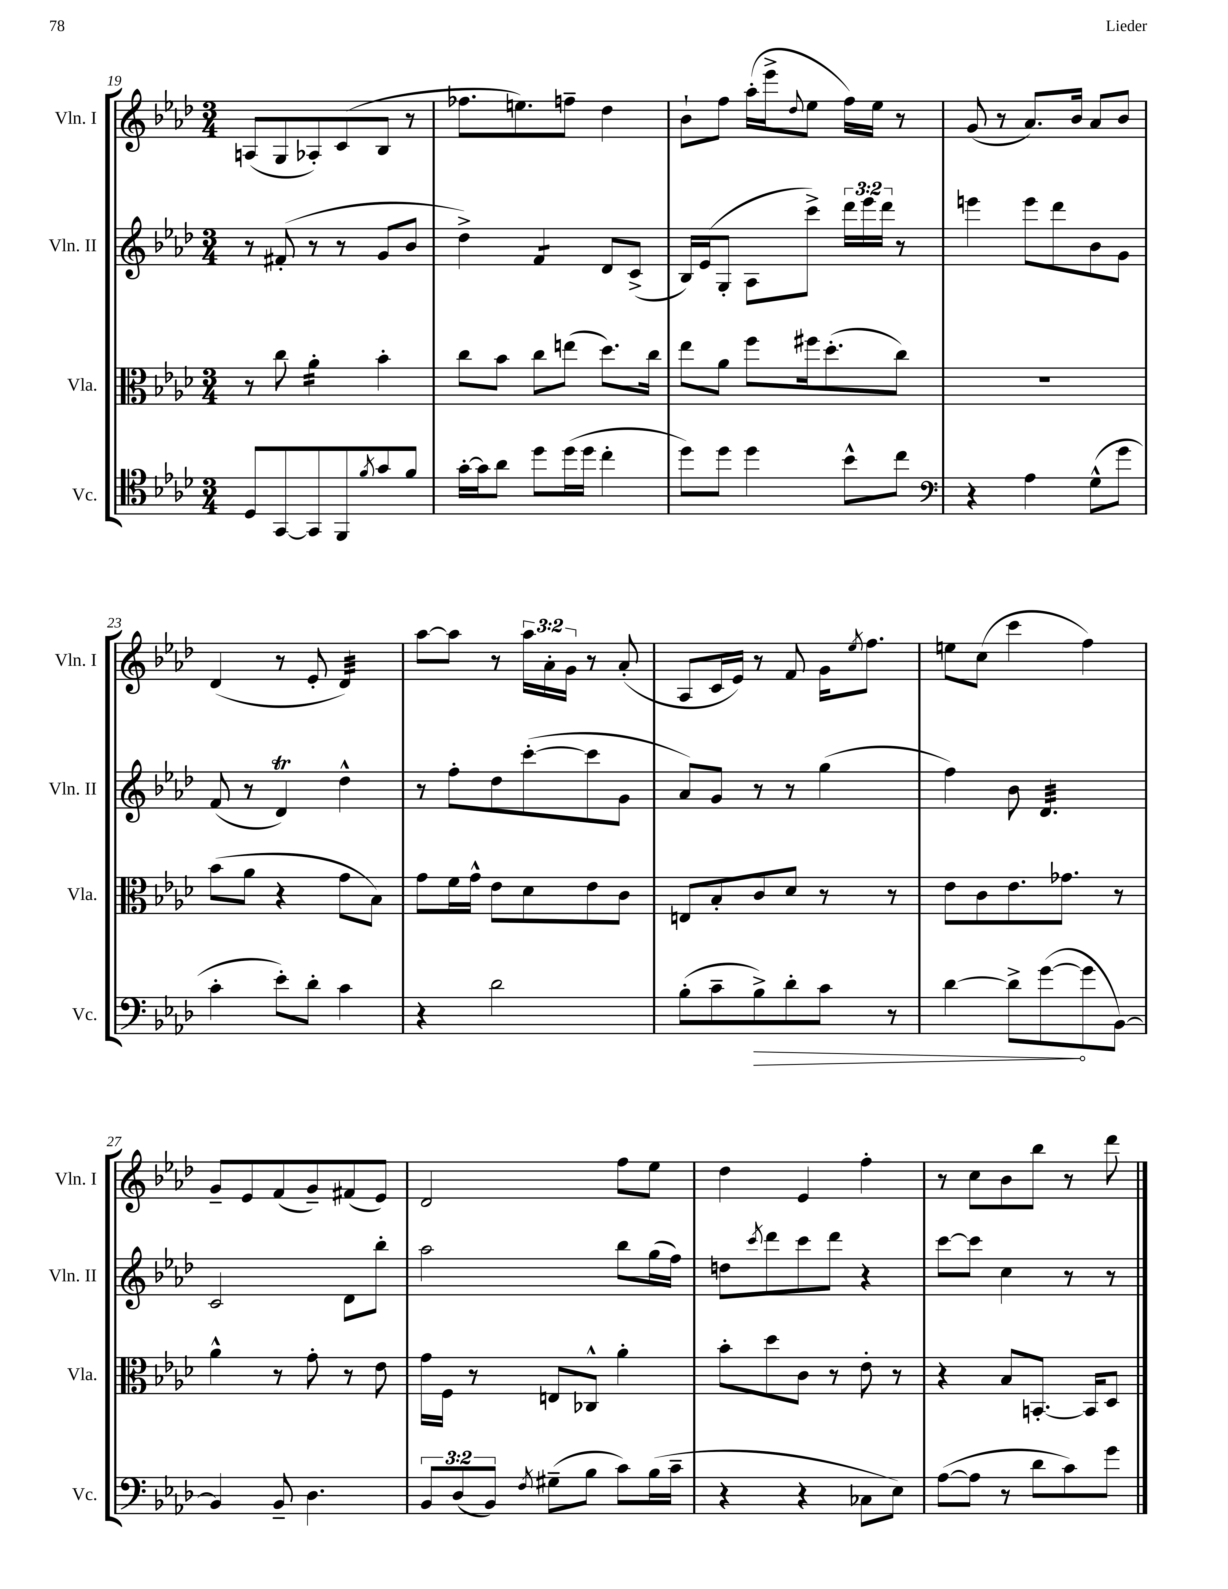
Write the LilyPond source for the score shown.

<<
\new StaffGroup <<
\new Staff = "s0" \with { instrumentName = "Vln. I" shortInstrumentName = "Vln. I" } {
    \clef treble \key aes \major \numericTimeSignature \time 3/4 \override Staff.TupletNumber.text = #tuplet-number::calc-fraction-text
    a8( g8 aes8-.) c'8( bes8 r8 |
    fes''8. e''8.) f''8-- des''4 |
    bes'8-! f''8 aes''16-.( ees'''16-> \appoggiatura { des''8 } ees''8 f''16) ees''16 r8 |
    g'8( r8 aes'8.) bes'16 aes'8 bes'8 |
    des'4( r8 ees'8-. des'4:32) |
    aes''8~ aes''8 r8 \tuplet 3/2 { aes''16 aes'16-. g'16 } r8 aes'8-.( |
    aes8 c'16 ees'16) r8 f'8 g'16 \acciaccatura { ees''8 } f''8. |
    e''8 c''8( c'''4 f''4) |
    g'8-- ees'8 f'8( g'8--) fis'8( ees'8) |
    des'2 f''8 ees''8 |
    des''4 ees'4 f''4-. |
    r8 c''8 bes'8 bes''8 r8 des'''8 \bar "|." |
}
\new Staff = "s1" \with { instrumentName = "Vln. II" shortInstrumentName = "Vln. II" } {
    \clef treble \key aes \major \numericTimeSignature \time 3/4 \override Staff.TupletNumber.text = #tuplet-number::calc-fraction-text
    r8 fis'8-.( r8 r8 g'8 bes'8 |
    des''4->) f'4:8 des'8 c'8->( |
    bes16) ees'16( g8-. aes8 c'''8->) \tuplet 3/2 { des'''16 ees'''16 des'''16 } r8 |
    e'''4 e'''8 des'''8 bes'8 g'8 |
    f'8( r8 des'4\trill) des''4-^ |
    r8 f''8-. des''8 c'''8~-.( c'''8 g'8 |
    aes'8) g'8 r8 r8 g''4( |
    f''4) bes'8 des'4.:32 |
    c'2 des'8 bes''8-. |
    aes''2 bes''8 g''16( f''16) |
    d''8 \acciaccatura { c'''8 } des'''8 c'''8 des'''8 r4 |
    c'''8~ c'''8 c''4 r8 r8 \bar "|." |
}
\new Staff = "s2" \with { instrumentName = "Vla." shortInstrumentName = "Vla." } {
    \clef alto \key aes \major \numericTimeSignature \time 3/4
    r8 c''8 aes'4:16-. bes'4-. |
    c''8 bes'8 c''8 e''8( des''8.) c''16 |
    ees''8 aes'8 f''8 fis''16 des''8.-.( c''8) |
    R2. |
    bes'8( aes'8 r4 g'8 bes8) |
    g'8 f'16 g'16-^ ees'8 des'8 ees'8 c'8 |
    e8 bes8-. c'8 des'8 r8 r8 |
    ees'8 c'8 ees'8. ges'8. r8 |
    aes'4-^ r8 g'8-. r8 ees'8 |
    g'16 f16 r8 e8 ces8-^ aes'4-. |
    bes'8-. des''8 c'8 r8 ees'8-. r8 |
    r4 bes8 b,8.~-. b,16 des8 \bar "|." |
}
\new Staff = "s3" \with { instrumentName = "Vc." shortInstrumentName = "Vc." } {
    \clef tenor \key aes \major \numericTimeSignature \time 3/4 \override Staff.TupletNumber.text = #tuplet-number::calc-fraction-text
    des8 g,8~ g,8 f,8 \acciaccatura { f'8 } g'8 f'8 |
    g'16~-. g'16 aes'8 des''8 des''16( des''16 c''4-. |
    des''8) des''8 des''4 bes'8-^ c''8 |
    \clef bass r4 aes4 g8-^( g'8 |
    c'4-. ees'8-.) des'8-. c'4 |
    r4 des'2 |
    bes8-.( c'8-- \once \override Hairpin.circled-tip = ##t bes8->\>) des'8-. c'8 r8 |
    des'4~ des'8-> g'8~\!( g'8 bes,8~) |
    bes,4 bes,8-- des4. |
    \tuplet 3/2 { bes,8 des8( bes,8) } \acciaccatura { f8 } gis8--( bes8 c'8) bes16( c'16-- |
    r4 r4 ces8 ees8) |
    aes8~( aes8 r8 des'8 c'8) g'8 \bar "|." |
}
>>
>>
\layout { \context { \Score currentBarNumber = #19 } }
